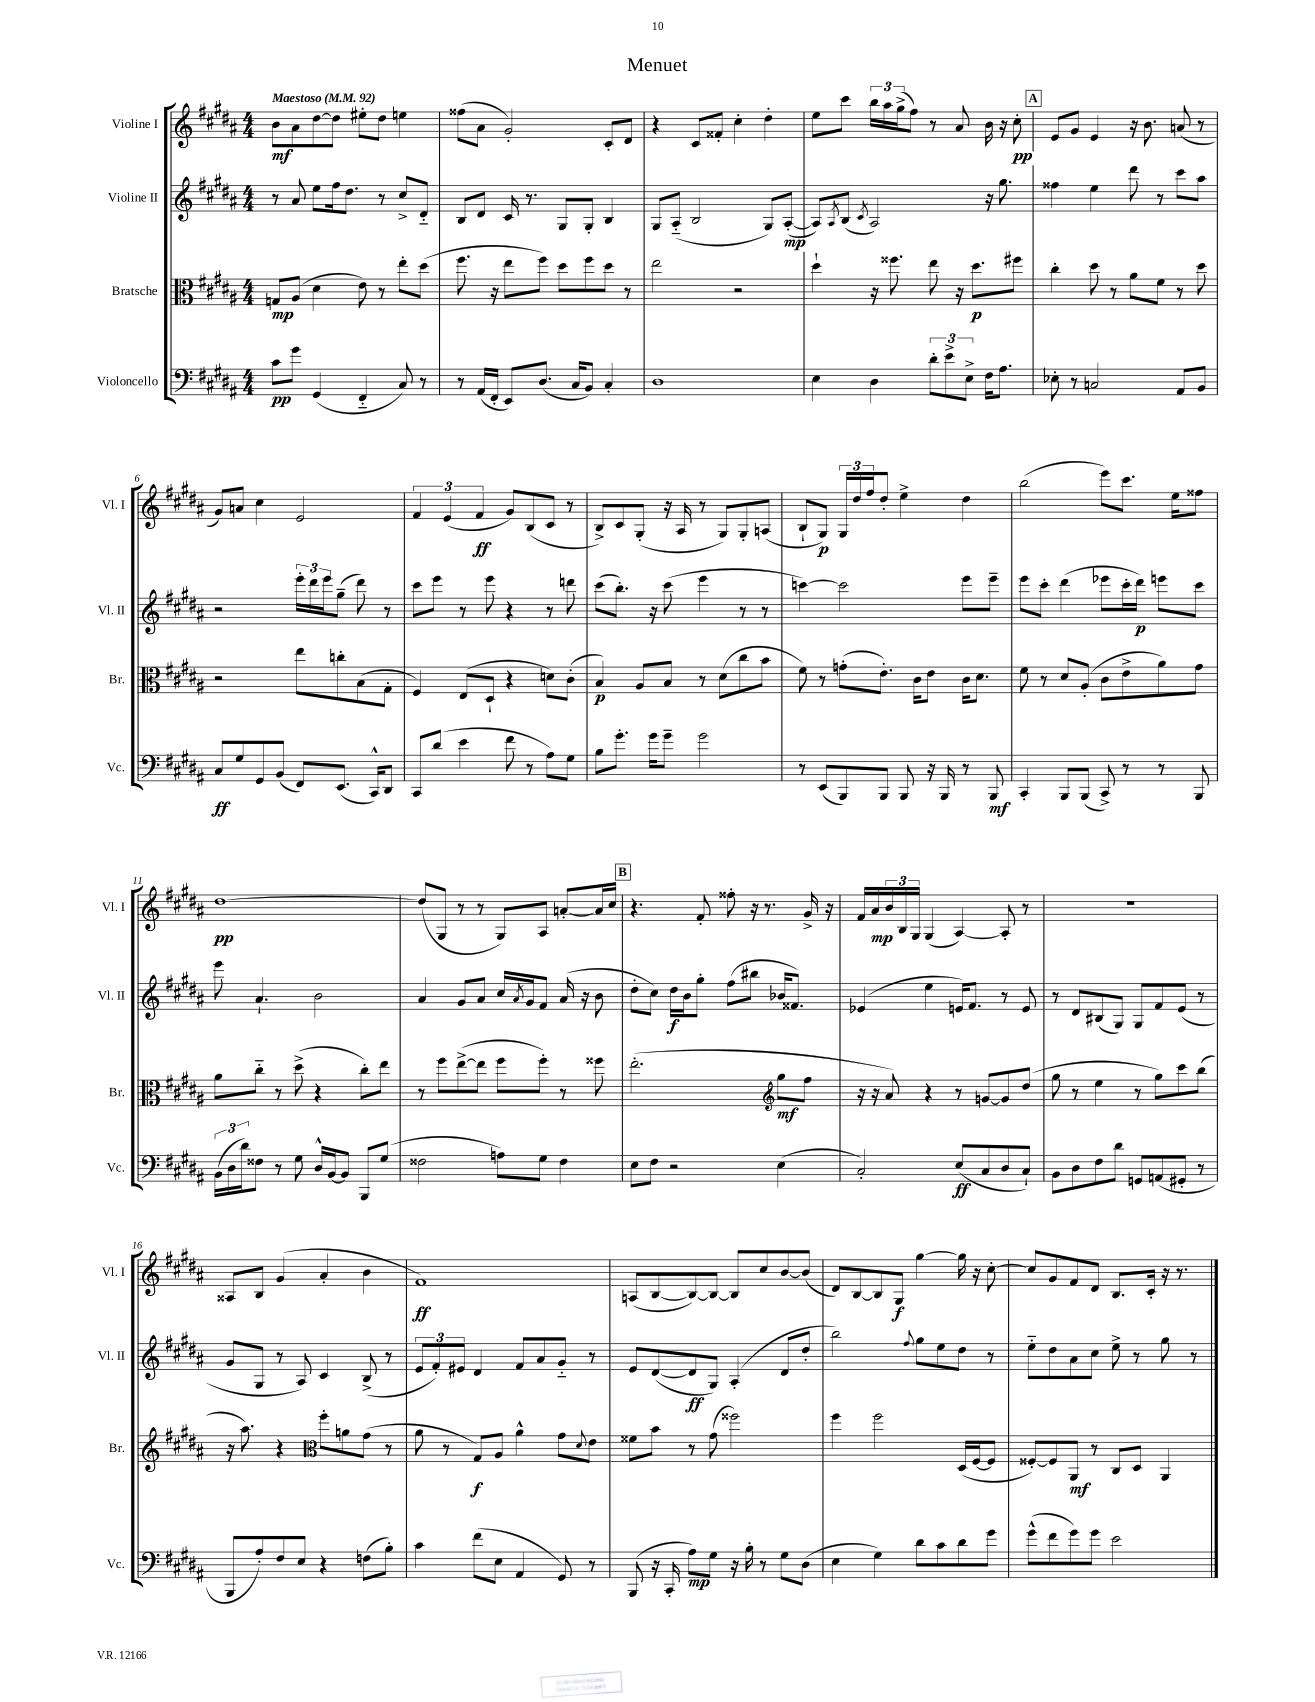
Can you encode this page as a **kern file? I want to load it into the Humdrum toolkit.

**kern	**kern	**kern	**kern
*staff4	*staff3	*staff2	*staff1
*clefF4	*clefC3	*clefG2	*clefG2
*k[f#c#g#d#a#]	*k[f#c#g#d#a#]	*k[f#c#g#d#a#]	*k[f#c#g#d#a#]
*M4/4	*M4/4	*M4/4	*M4/4
*MM92	*MM92	*MM92	*MM92
8c#\L	8G/L	8r	8b\L
8g#\J	(8A#/J	8a#/	8a#\
(4GG#/	4d#\	8ee\L	[8dd#\
.	.	16ff#\k	8dd#\]J
.	.	8.dd#\J	.
4FF#'~/	8e\)	.	8ee#'\L
.	8r	8r	8dd#\J
8C#/)	8ee'\L	8cc#^/L	4ee\
8r	(8dd#\J	8d#'~/J	.
=	=	=	=
8r	8.ff#\	8B/L	(8ff##\L
(16AA#/LL	.	8d#/J	8a#\J
16FF#'/JJ	16r	.	.
8EE/L)	8ee\L	16c#/	2g#'/)
.	.	8.r	.
(8.D#/J	8ff#\J)	.	.
.	8dd#\L	8G#/L	.
16C#/LK	.	.	.
8BB/J)	8ff#\	8G#'/J	.
4C#'/	8dd#\J	4B/	8c#'/L
.	8r	.	8d#/J
=	=	=	=
1D#	2ee\	8G#/L	4r
.	.	(8A#'~/J	.
.	.	2B/	8c#/L
.	.	.	8f##'/J
.	2r	.	4cc#'\
.	.	8G#/L)	4dd#'\
.	.	([8A#'/J	.
=	=	=	=
4E\	4dd#`\	8A#/]L)	8ee\L
.	.	8qA#/	.
.	.	(8B/J	8ccc#\J
.	.	8qc#/	.
4D#\	16r	2A#/)	24bb\LL
.	.	.	24aa#\
.	8.ff##\	.	.
.	.	.	(24gg#^\J
.	.	.	8ff#\J)
12d#'\L	8ee\	.	8r
12e^\	.	.	.
.	16r	.	8a#/
12E^\J	.	.	.
.	8.dd#\L	.	.
16F#\LK	.	16r	16b\
8.A#\J	.	8.gg#\	16r
.	8ff#\J	.	8cc#'\
=	=	=	=
8E-'\	4cc#'\	4ff##\	8e/L
8r	.	.	8g#/J
2C/	8dd#\	4ee\	4e/
.	8r	.	.
.	8a#\L	8ddd#\	16r
.	.	.	8.b\
.	8f#\J	8r	.
8AA#/L	8r	8ccc#\L	(8a/
8BB/J	8dd#\	8aa#\J	8r
=	=	=	=
8C#/L	2r	2r	8g#/L)
8G#/	.	.	8a/J
8GG#/	.	.	4cc#\
(8BB/J	.	.	.
8FF#/L)	8ee\L	24eee'\LL	2e/
.	.	24ddd#\	.
.	.	24eee\J	.
(8.EE/J	8cc'\	(8gg#~\J	.
.	(8B\	8ddd#\)	.
16CC#^^/LK)	.	.	.
8DD#/J	8G#'\J	8r	.
=	=	=	=
8CC#/L	4F#/)	8ccc#\L	6f#/
(8d#/J	.	8eee\J	.
.	.	.	(6e/
4e\	(8E/L	8r	.
.	.	.	6f#/
.	8D#`/J	8eee\	.
8f#\	4r	4r	8g#/L)
8r	.	.	(8B/
8A#\L)	8d\L)	8r	8c#/J
8G#\J	(8c#'\J	8ddd\	8r
=	=	=	=
8B\L	4B/)	(8ccc#\L	8B^/L)
8.g#'\J	.	8.bb'\J)	8c#/
.	8A#/L	.	(8G#'/J
16g#\LK	.	16r	.
8g#~\J	8B/J	(8ccc#\	16r
.	.	.	16A#/
2g#\	8r	4eee\	8r
.	(8d#\L	.	8G#/L)
.	8cc#\	8r	8G#'/
.	8b\J	8r	(8A/J
=	=	=	=
8r	8f#\)	[4ccc\)	8B`/L
(8EE/L	8r	.	8G#/J)
8BBB/)	(8g'\L	2ccc\]	24G#/LL
.	.	.	24dd#/
.	.	.	24ff#/J
8BBB/J	8.e'\J)	.	8dd#'/J
8BBB/	.	.	4ee^\
.	16c#\LK	.	.
16r	8e\J	.	.
16BBB/	.	.	.
8r	16c#\LK	8eee\L	4dd#\
.	8.d#\J	.	.
8BBB/	.	8eee~\J	.
=	=	=	=
4CC#'/	8f#\	8eee\L	(2bb\
.	8r	8ccc#'\J	.
8BBB/L	8d#/L	(4ddd#\	.
(8BBB/J	(8A#'/J	.	.
8CC#^/)	8c#\L	8eee-\L	8eee\L)
8r	8e^\	16ccc#'\L	8.ccc#\J
.	.	16ddd#\JJ)	.
8r	8a#\)	8eee\L	.
.	.	.	16ee\LK
8BBB/	8g#\J	8ccc#\J	8ff##\J
=	=	=	=
(24BB\LL	8a#\L	8eee\	[1dd#
24D#\	.	.	.
24d#\J)	.	.	.
8F##\J	8cc#'~\J	4.a#`/	.
8r	8r	.	.
8G#\	(8dd#^\	.	.
16D#^^/LL	4r	2b\	.
[16BB/J	.	.	.
8BB/]J	.	.	.
8BBB/L	8cc#'\L)	.	.
(8G#/J	8ee\J	.	.
=	=	=	=
2F##\	8r	4a#/	(8dd#/]L
.	8ff#\L	.	8G#/J
.	([8ee^\	8g#/L	8r
.	8ee\]J	8a#/J	8r
8A\L)	8ff#\L	16cc#/LL	8G#/L)
.	.	8qa#/	.
.	.	16g#/J	.
8G#\J	8ff#'\J)	8f#/J	8A#/J
4F##\	8r	(16a#/	[8a'/L
.	.	16r	.
.	8ff##\	8b\	16a/]L
.	.	.	16cc#/JJ
=	=	=	=
8E\L	(2.ee'\	8dd#'\L	4.r
8F#\J	.	8cc#\J)	.
2r	.	16dd#\LL	.
.	.	16b\J	.
.	.	8gg#'\J	8f#'/
.	.	(8ff#\L	8ff##'\
.	.	8bb#\J	16r
.	.	.	8.r
*	*clefG2	*	*
(4E\	8gg#\L	16b-/LK	.
.	.	8.f##/J)	.
.	8ff#\J	.	16g#^/
.	.	.	16r
=	=	=	=
2C#'/)	16r	(4e-/	16f#/LL
.	16r	.	16a#/
.	8a#/)	.	24b/
.	.	.	24B/
.	.	.	24G#/JJ
.	4r	4ee\	(4G#/
(8E/L	8r	16e/LK)	[4A#/)
.	.	8.f#/J	.
8C#/	[8g/L	.	.
8D#/	8g/]	8r	8A#'/]
8C#`/J)	(8dd#/J	8e/	8r
=	=	=	=
8BB\L	8gg#\	8r	1r
8D#\	8r	8d#/L	.
8F#\	4ee\	(8B#/	.
8d#\J	.	8G#/J)	.
8GG/L	8r	8G#/L	.
(8AA/	8gg#\L)	8f#/	.
8GG#'/J	8ccc#\	(8e/J	.
8r	(8bb\J	8r	.
=	=	=	=
8BBB/L	16r	8g#/L	8A##/L
.	8.aa#\)	.	.
8A#'/)	.	8G#/J	8B/J
8F#/	4r	8r	(4g#/
8E/J	.	8A#/)	.
*	*clefC3	*	*
4r	8ff#'\L	4c#/	4a#'/
.	8a\	.	.
(8F\L	(8g#\J	(8B^/	4b\
8B'\J)	8r	8r	.
=	=	=	=
4c#\	8a#\	12e/L	1f#)
.	.	12f#'/)	.
.	8r	.	.
.	.	12e#/J	.
(8f#\L	8G#/L)	4d#/	.
8E\J	8A#/J	.	.
4AA#/	4a#^^\	8f#/L	.
.	.	8a#/	.
8GG#/)	8g#\L	8g#'~/J	.
.	8qqd#/	.	.
8r	8e\J	8r	.
=	=	=	=
(8BBB/	8f##\L	8e/L	(8A/L
16r	8b\J	([8d#/	[8B/
16CC#'/	.	.	.
8A#\L)	8r	8d#/]	8B/_)
8G#\J	(8g#\	8G#/J)	8B/_J
16r	2ff##\)	(4A#'/	8B/]L
16B'\	.	.	.
8r	.	.	8cc#/
8G#\L	.	8d#/L	[8b/
(8D#\J	.	8dd#'/J	(8b/]J
=	=	=	=
4E\	4ff#\	2bb\)	8d#/L)
.	.	.	[8B/
4G#\)	2ff#\	.	8B/]
.	.	.	8G#/J
.	.	8qqff#/	.
8d#\L	.	8gg#\L	[4gg#\
8c#\	.	8ee\	.
8d#\	(16D#/LL	8dd#\J	16gg#\]
.	[16F#/J	.	16r
8g#\J	8F#/]J	8r	[8cc#'\
=	=	=	=
(8g#^^\L	[8F##'/L)	8ee'~\L	8cc#/]L
8f#\	8F##/]	8dd#\	8g#/
8g#\)	8AA#/J	8a#\	8f#/
8g#\J	8r	8cc#\J	8d#/J
2e\	8C#/L	8ee^\	8.B/L
.	8D#/J	8r	.
.	.	.	16c#'/Jk
.	4AA#/	8gg#\	16r
.	.	.	8.r
.	.	8r	.
==	==	==	==
*-	*-	*-	*-
